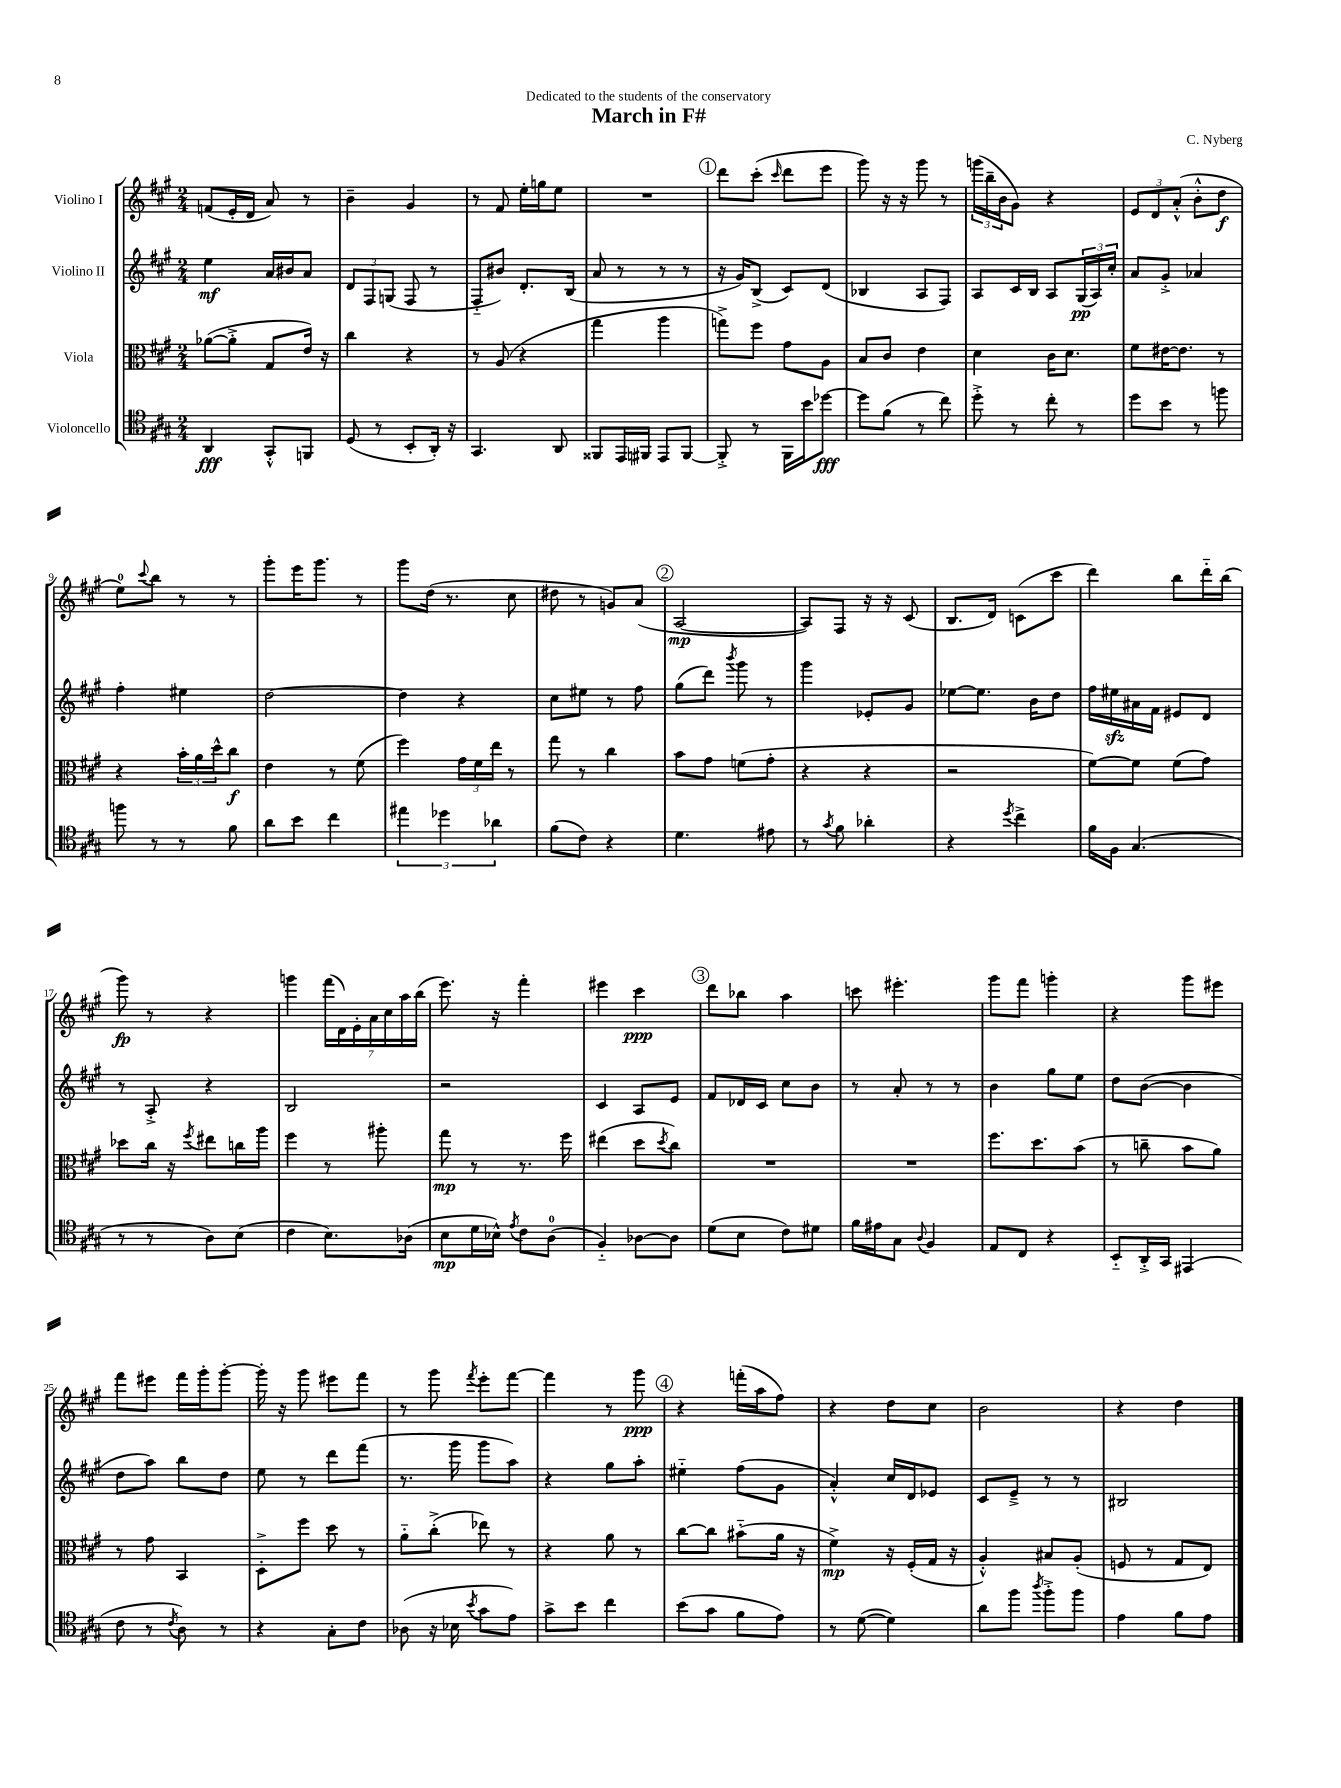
\header { title = "March in F#" composer = "C. Nyberg" dedication = "Dedicated to the students of the conservatory" }
<<
\new StaffGroup <<
\new Staff = "s0" \with { instrumentName = "Violino I" } {
    \clef treble \key a \major \numericTimeSignature \time 2/4
    f'8( e'16-. d'16 a'8) r8 |
    b'4-- gis'4 |
    r8 fis'8 e''16-. g''16 e''8 |
    R2 |
    \mark \markup { \circle "1" } d'''8 cis'''8-.( \grace { cis'''16 } d'''8 e'''8 |
    gis'''8) r16 r16 gis'''8 r8 |
    \tuplet 3/2 { g'''16( b''16-- b'16 } gis'8) r4 |
    \tuplet 3/2 { e'8 d'8 a'8-.-^( } b'8-.-^ d''8\f |
    e''8-0) \appoggiatura { cis'''8 } b''8 r8 r8 |
    gis'''8-. e'''16 gis'''8. r8 |
    gis'''8 d''16( r8. cis''8 |
    dis''8 r8 g'8) a'8( |
    \mark \markup { \circle "2" } a2~\mp |
    a8) fis8 r16 r16 cis'8( |
    b8. d'16) c'8( cis'''8 |
    d'''4) b''8 d'''16-_ b''16( |
    gis'''8\fp) r8 r4 |
    g'''4 \tuplet 7/4 { fis'''16( d'16) e'16-. a'16 cis''16 a''16 b''16( } |
    e'''8.) r16 fis'''4-. |
    eis'''4 cis'''4\ppp |
    \mark \markup { \circle "3" } d'''8 bes''8 a''4 |
    c'''8 eis'''4.-. |
    gis'''8 fis'''8 g'''4-. |
    r4 gis'''8 eis'''8 |
    fis'''8 eis'''8 fis'''16 gis'''16-. gis'''8~-. |
    gis'''16-. r16 gis'''8 eis'''8 fis'''8 |
    r8 gis'''8 \acciaccatura { fis'''8 } e'''8-. fis'''8~ |
    fis'''4 r8 gis'''8\ppp |
    \mark \markup { \circle "4" } r4 f'''16-.( a''16 fis''8) |
    r4 d''8 cis''8 |
    b'2 |
    r4 d''4 \bar "|." |
}
\new Staff = "s1" \with { instrumentName = "Violino II" } {
    \clef treble \key a \major \numericTimeSignature \time 2/4
    e''4\mf a'16 bis'16 a'8 |
    \tuplet 3/2 { d'8 fis8 g8( } fis8 r8 |
    fis8-_ bis'8) d'8.-. b16( |
    a'8 r8 r8 r8 |
    \mark \markup { \circle "1" } r16 gis'16) b8->( cis'8) d'8( |
    bes4 a8 fis8) |
    a8 cis'16 b16 a8 \tuplet 3/2 { gis16\pp( a16) cis''16-. } |
    a'8 gis'8-.-> aes'4 |
    fis''4-. eis''4 |
    d''2~ |
    d''4 r4 |
    cis''8 eis''8 r8 fis''8 |
    \mark \markup { \circle "2" } gis''8( d'''8) \acciaccatura { b'''8 } gis'''8 r8 |
    gis'''4 ees'8-. gis'8 |
    ees''8~ ees''8. b'16 d''8 |
    fis''16 eis''16\sfz ais'16 fis'16 eis'8 d'8 |
    r8 a8-.-> r4 |
    b2 |
    r2 |
    cis'4 a8 e'8 |
    \mark \markup { \circle "3" } fis'8 des'16 cis'16 cis''8 b'8 |
    r8 a'8-. r8 r8 |
    b'4 gis''8 e''8 |
    d''8 b'8~( b'4 |
    d''8 a''8) b''8 d''8 |
    e''8 r8 d'''8 fis'''8( |
    r8. gis'''16 gis'''8 a''8) |
    r4 gis''8 a''8-. |
    \mark \markup { \circle "4" } eis''4-_ fis''8( gis'8 |
    a'4-.-^) cis''16 d'16 ees'8 |
    cis'8 e'8---> r8 r8 |
    bis2 \bar "|." |
}
\new Staff = "s2" \with { instrumentName = "Viola" } {
    \clef alto \key a \major \numericTimeSignature \time 2/4
    aes'8~( aes'8-.-> gis8 e'16) r16 |
    cis''4 r4 |
    r8 a8( r4 |
    gis''4 a''4 |
    \mark \markup { \circle "1" } g''8->) fis''8 gis'8 a8 |
    b8 cis'8 e'4 |
    d'4 cis'16 d'8. |
    fis'8 eis'16~ eis'8. r8 |
    r4 \tuplet 3/2 { b'16-. a'16 d''16-^ } cis''8\f |
    e'4 r8 fis'8( |
    fis''4) \tuplet 3/2 { gis'16 fis'16 e''16 } r8 |
    gis''8 r8 cis''4 |
    \mark \markup { \circle "2" } b'8 gis'8 f'8( gis'8-. |
    r4 r4 |
    r2 |
    fis'8~) fis'8 fis'8( gis'8) |
    des''8 cis''16 r16 \acciaccatura { fis''8 } eis''8 c''16 a''16 |
    fis''4 r8 ais''8-. |
    gis''8\mp r8 r8. fis''16 |
    eis''4( d''8 \acciaccatura { d''8 } cis''8) |
    \mark \markup { \circle "3" } R2 |
    R2 |
    fis''8. d''8. b'8( |
    r8 c''8-- b'8 a'8) |
    r8 gis'8 b,4 |
    d8-.-> fis''8 d''8 r8 |
    a'8-_ cis''8-.->( ees''8) r8 |
    r4 a'8 r8 |
    \mark \markup { \circle "4" } cis''8~ cis''8 bis'8-_( a'16 r16 |
    fis'4->\mp) r16 fis16-.( gis16 r16 |
    a4-.-^) bis8 a8-.( |
    f8 r8 gis8 e8) \bar "|." |
}
\new Staff = "s3" \with { instrumentName = "Violoncello" } {
    \clef tenor \key a \major \numericTimeSignature \time 2/4
    a,4\fff gis,8-.-^ f,8 |
    d8( r8 b,8-. a,16-.) r16 |
    gis,4. a,8 |
    fisis,8 e,16 fis,16 e,8 fis,8~ |
    \mark \markup { \circle "1" } fis,8-.-> r8 fis,16 b'16 des''8~\fff |
    des''8 fis'8( r8 cis''8) |
    d''8-.-> r8 cis''8-. r8 |
    d''8 b'8 r8 f''8 |
    f''8 r8 r8 fis'8 |
    a'8 b'8 cis''4 |
    \tuplet 3/2 { eis''4 des''4 aes'4 } |
    fis'8( cis'8) r4 |
    \mark \markup { \circle "2" } d'4. eis'8 |
    r8 \acciaccatura { gis'8 } fis'8 aes'4-. |
    r4 \acciaccatura { d''8 } cis''4-> |
    fis'16 fis16 gis4.( |
    r8 r8 a8) b8( |
    cis'4 b8.) aes16( |
    b8\mp d'16 bes16-^) \acciaccatura { e'8 } cis'8 a8-0( |
    fis4-_) aes8~ aes8 |
    \mark \markup { \circle "3" } d'8( b8 cis'8) dis'8 |
    fis'16 eis'16 gis8 \appoggiatura { a8 } fis4 |
    e8 cis8 r4 |
    b,8-_ a,16-.-> gis,16 eis,4( |
    cis'8 r8 \acciaccatura { cis'8 } a8) r8 |
    r4 gis8-. cis'8 |
    aes8( r16 bes16 \acciaccatura { b'8 } gis'8 e'8) |
    gis'8-> b'8 cis''4 |
    \mark \markup { \circle "4" } b'8( gis'8 fis'8 e'8) |
    r8 d'8~( d'4) |
    a'8 fis''8 \acciaccatura { a''8 } fis''8-.-> fis''8 |
    e'4 fis'8 e'8 \bar "|." |
}
>>
>>
